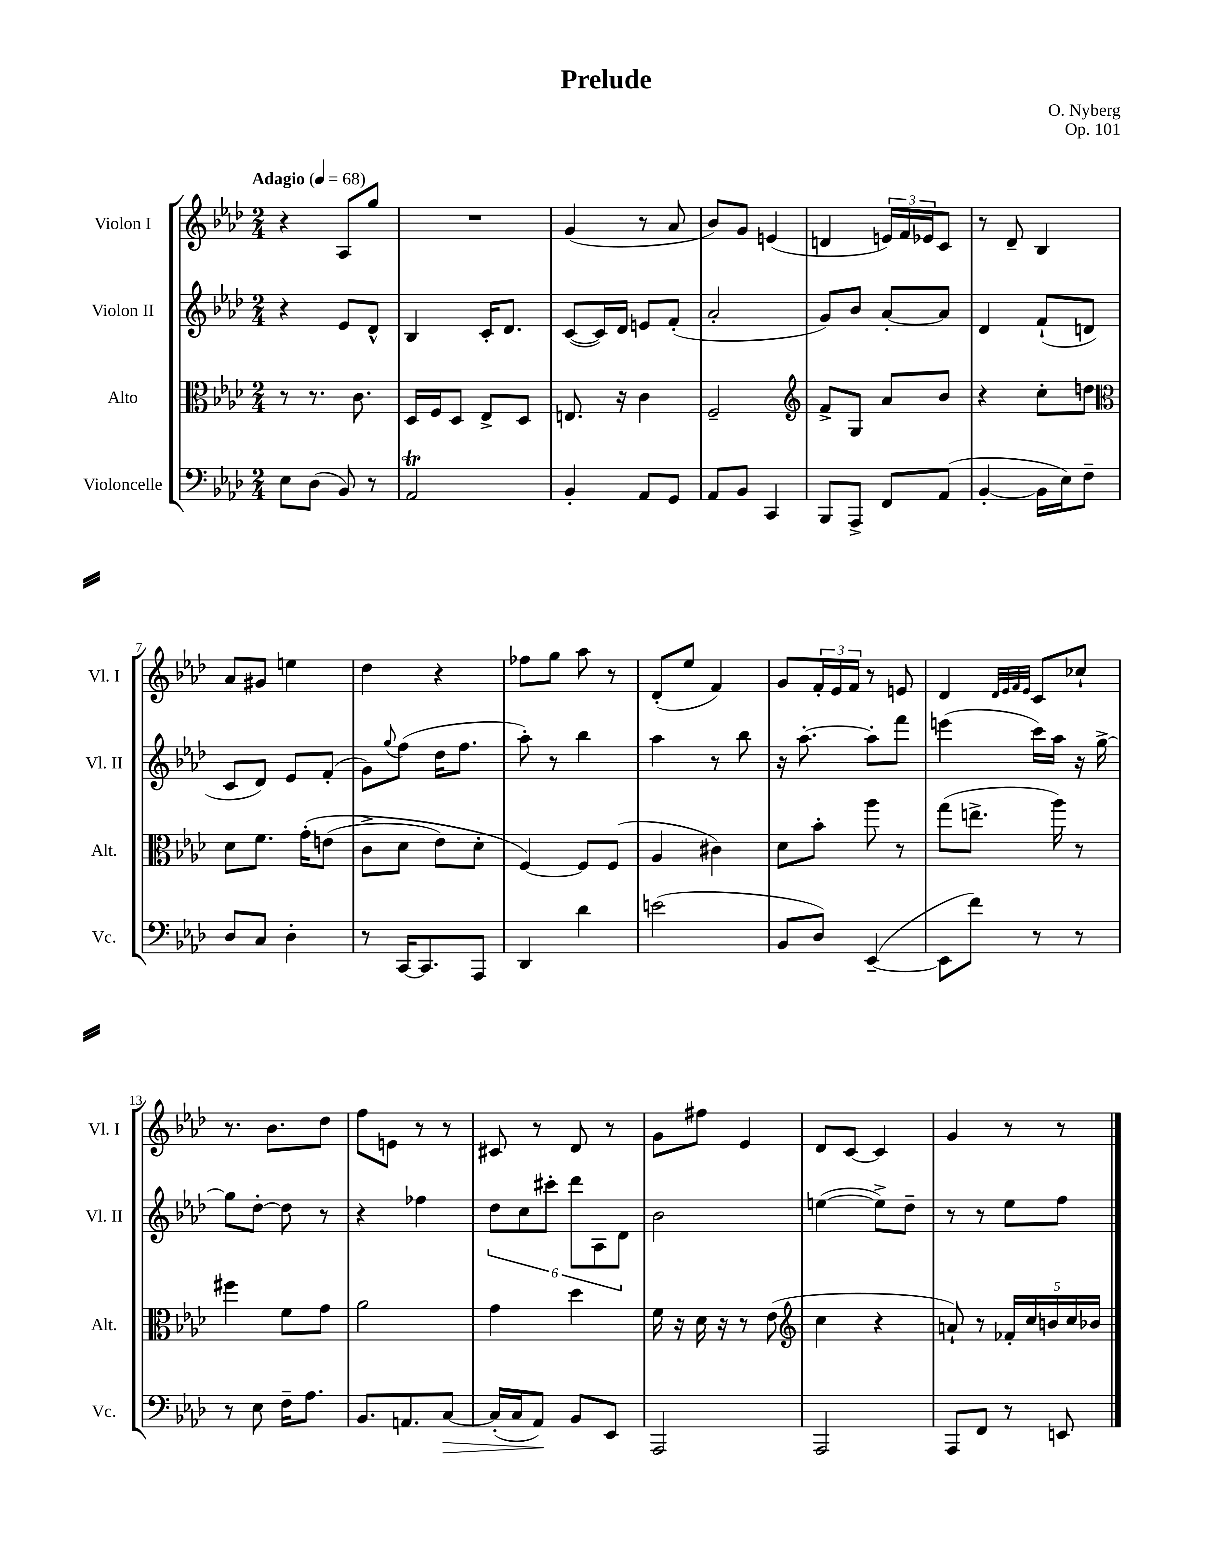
\header { title = "Prelude" composer = "O. Nyberg" opus = "Op. 101" }
<<
\new StaffGroup <<
\new Staff = "s0" \with { instrumentName = "Violon I" shortInstrumentName = "Vl. I" } {
    \clef treble \key aes \major \numericTimeSignature \time 2/4 \tempo "Adagio" 4 = 68
    r4 aes8 g''8 |
    R2 |
    g'4( r8 aes'8 |
    bes'8) g'8 e'4( |
    d'4 \tuplet 3/2 { e'16) f'16 ees'16 } c'8 |
    r8 des'8-- bes4 |
    aes'8 gis'8 e''4 |
    des''4 r4 |
    fes''8 g''8 aes''8 r8 |
    des'8-.( ees''8 f'4) |
    g'8 \tuplet 3/2 { f'16-. ees'16 f'16 } r8 e'8 |
    des'4 \grace { des'32 ees'32 f'32 ees'32 } c'8 ces''8-! |
    r8. bes'8. des''8 |
    f''8 e'8 r8 r8 |
    cis'8 r8 des'8 r8 |
    g'8 fis''8 ees'4 |
    des'8 c'8~ c'4 |
    g'4 r8 r8 \bar "|." |
}
\new Staff = "s1" \with { instrumentName = "Violon II" shortInstrumentName = "Vl. II" } {
    \clef treble \key aes \major \numericTimeSignature \time 2/4
    r4 ees'8 des'8-^ |
    bes4 c'16-. des'8. |
    c'8~( c'16) des'16 e'8 f'8-.( |
    aes'2-. |
    g'8) bes'8 aes'8~-. aes'8 |
    des'4 f'8-!( d'8 |
    c'8 des'8) ees'8 f'8-.( |
    g'8) \appoggiatura { g''8 } f''8( des''16 f''8. |
    aes''8-.) r8 bes''4 |
    aes''4 r8 bes''8 |
    r16 aes''8.~-. aes''8-. f'''8 |
    e'''4( c'''16) aes''16 r16 g''16~-> |
    g''8 des''8~-. des''8 r8 |
    r4 fes''4 |
    \tuplet 6/4 { des''8 c''8 cis'''8-. des'''8 aes8 des'8 } |
    bes'2 |
    e''4~( e''8->) des''8-- |
    r8 r8 ees''8 f''8 \bar "|." |
}
\new Staff = "s2" \with { instrumentName = "Alto" shortInstrumentName = "Alt." } {
    \clef alto \key aes \major \numericTimeSignature \time 2/4
    r8 r8. c'8. |
    des16 f16 des8 ees8-> des8 |
    e8. r16 c'4 |
    f2-- |
    \clef treble f'8-> g8 aes'8 bes'8 |
    r4 c''8-. d''8 |
    \clef alto des'8 f'8. g'16-.\( e'8( |
    c'8-> des'8 ees'8) des'8-. |
    f4~\) f8 f8( |
    aes4 cis'4) |
    des'8 bes'8-. aes''8 r8 |
    g''8( e''8.-> aes''16) r8 |
    fis''4 f'8 g'8 |
    aes'2 |
    g'4 des''4 |
    f'16 r16 des'16 r16 r8 ees'8( |
    \clef treble c''4 r4 |
    a'8-!) r8 \tuplet 5/4 { fes'16-. c''16 b'16 c''16 bes'16 } \bar "|." |
}
\new Staff = "s3" \with { instrumentName = "Violoncelle" shortInstrumentName = "Vc." } {
    \clef bass \key aes \major \numericTimeSignature \time 2/4
    ees8 des8( bes,8) r8 |
    aes,2\trill |
    bes,4-. aes,8 g,8 |
    aes,8 bes,8 c,4 |
    bes,,8 aes,,8-> f,8 aes,8( |
    bes,4~-. bes,16 ees16) f8-- |
    des8 c8 des4-. |
    r8 c,16~ c,8. aes,,8 |
    des,4 des'4 |
    e'2( |
    bes,8 des8) ees,4~--( |
    ees,8 f'8) r8 r8 |
    r8 ees8 f16-- aes8. |
    bes,8. a,8. c8~\> |
    c16-.( c16 aes,8\!) bes,8 ees,8 |
    aes,,2 |
    aes,,2 |
    aes,,8 f,8 r8 e,8 \bar "|." |
}
>>
>>
